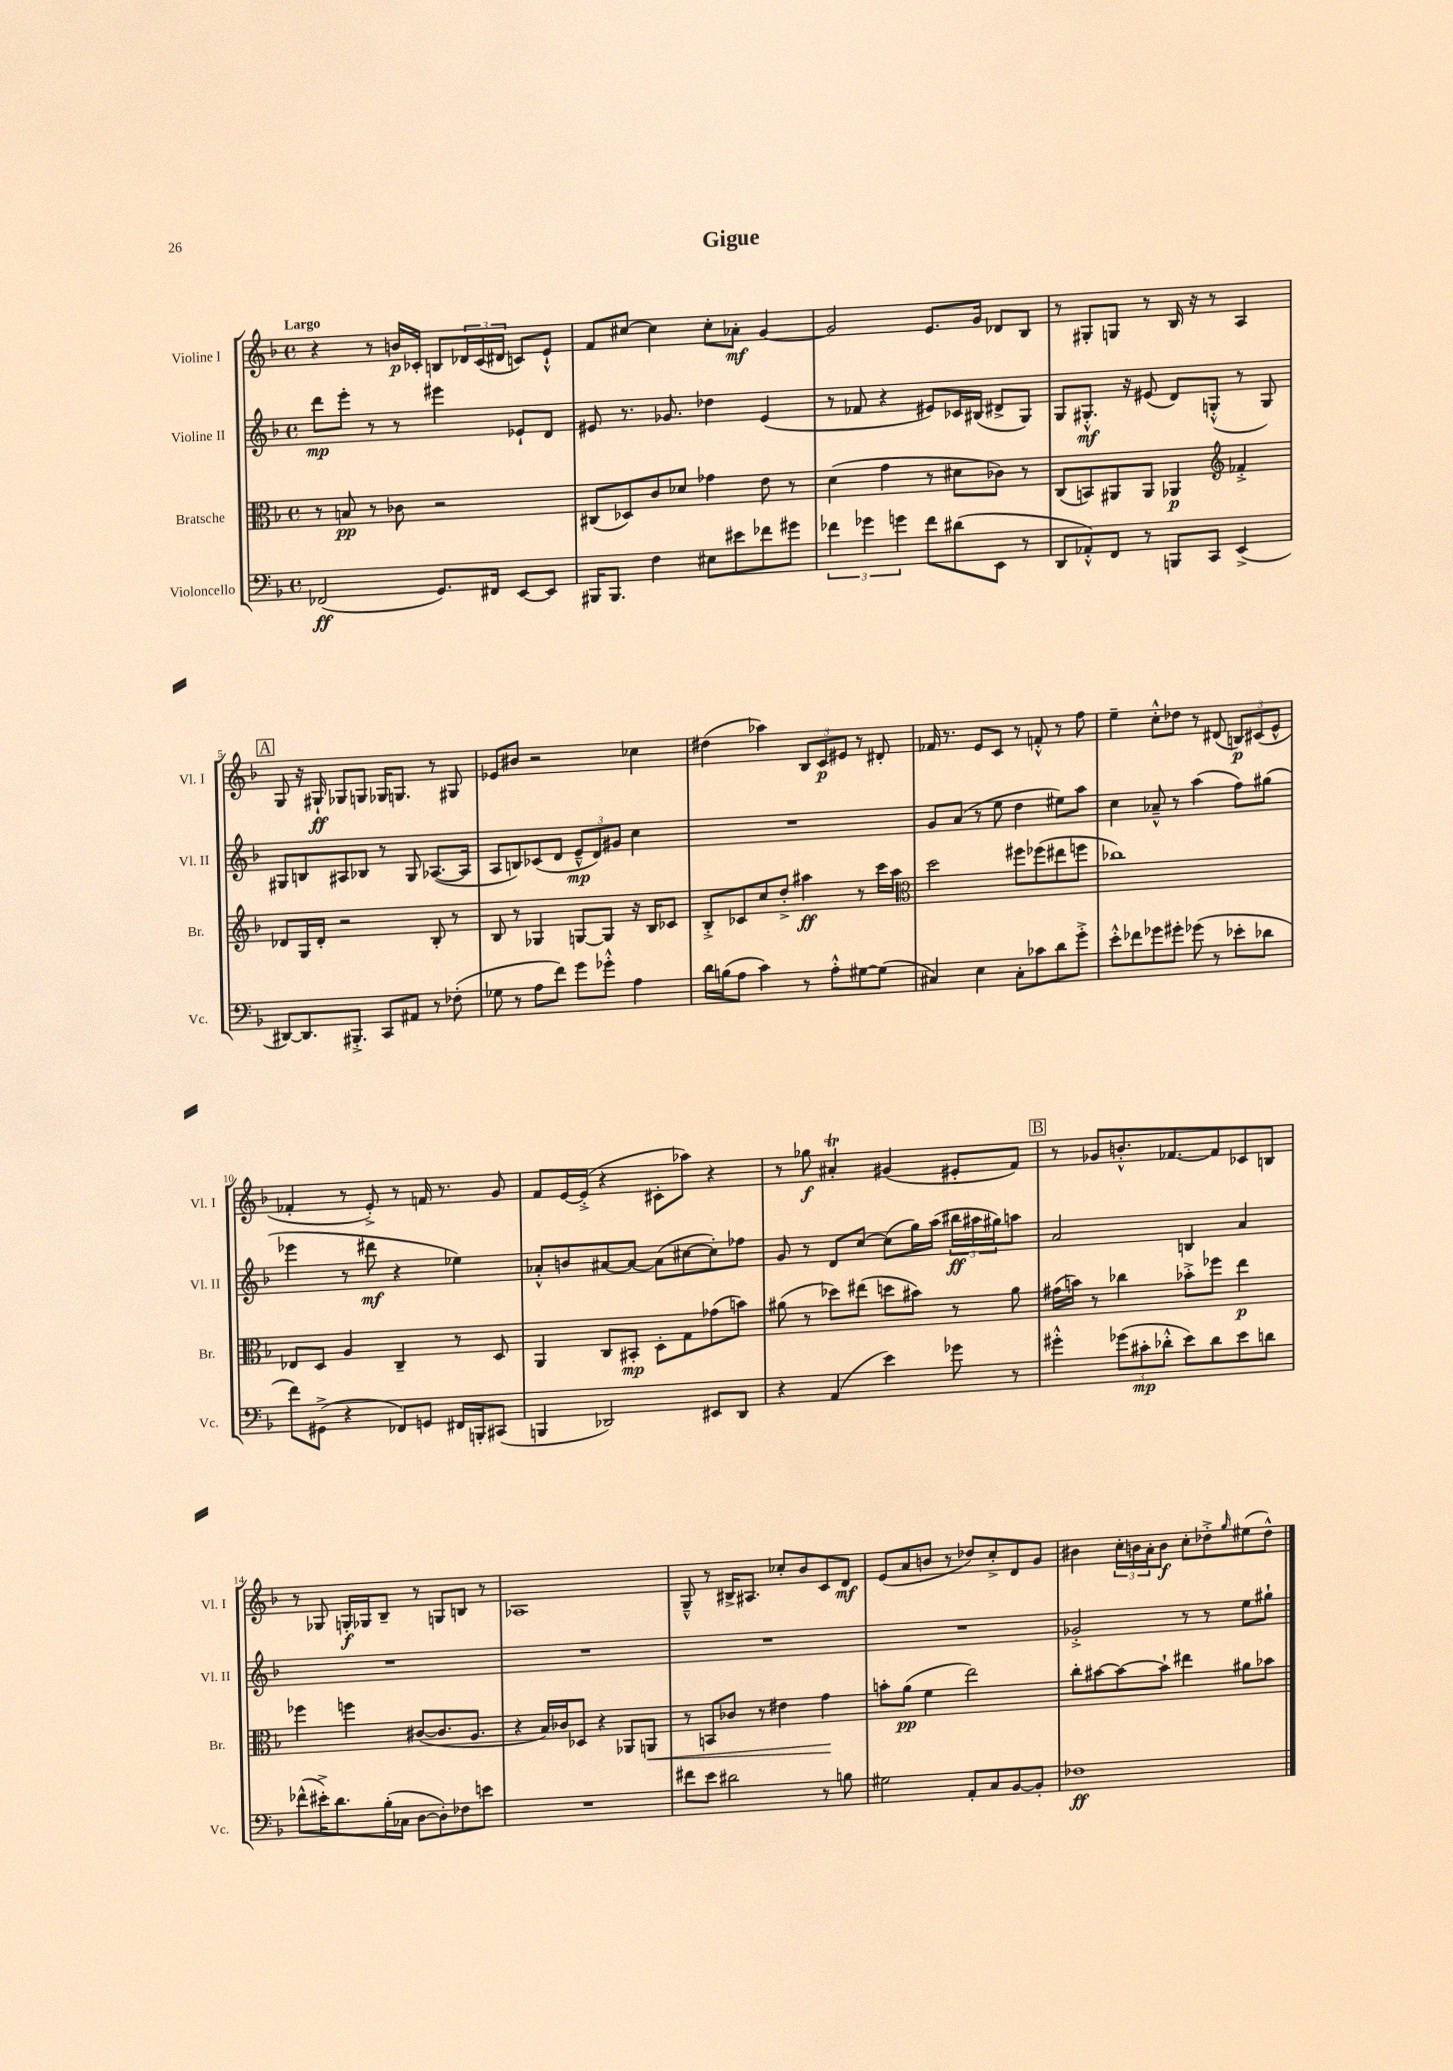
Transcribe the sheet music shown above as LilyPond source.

\header { title = "Gigue" }
<<
\new StaffGroup <<
\new Staff = "s0" \with { instrumentName = "Violine I" shortInstrumentName = "Vl. I" } {
    \clef treble \key f \major \defaultTimeSignature \time 4/4 \tempo "Largo"
    r4 r8 b'16\p ces'16-. b8 \tuplet 3/2 { des'16 ces'16( dis'16 } c'8) e'8-!-^ |
    f'8 cis''8~ cis''4 cis''8-. aes'8-.\mf g'4~ |
    g'2 e'8. g'16 des'8 bes8 |
    r8 gis8-. g8 r8 bes16 r16 r8 a4 |
    \mark \markup { \box "A" } g8 r16 gis16-!\ff ges8 g8 ges16 g8. r8 gis8 |
    ees'8 bis'8 r2 ces''4 |
    dis''4( aes''4) \tuplet 3/2 { bes8 c'8\p eis'8 } r8 dis'8-. |
    fes'16 r8. e'8 c'8 r8 f'8-.-^ r8 f''8 |
    e''4-- c''8-.-^ des''8 r8 dis'8( \tuplet 3/2 { b8\p) cis'8( e'8-^ } |
    fes'4-. r8 e'8-.->) r8 f'16 r8. g'8 |
    f'8 e'16~ e'16-.->( r4 cis'8-. aes''8) r4 |
    r8 ges''8\f ais'4-.\trill gis'4( eis'8-. f'8) |
    \mark \markup { \box "B" } r8 ges'8 b'8.-.-^ fes'8.~ fes'8 ces'8 b8 |
    r8 ges8 g16-.\f ges16 bes8-- r8 g8 b8 r8 |
    aes1 |
    g8---^ r8 bis16-> ais8. ces''8-. bes'8 c'8 d'8\mf |
    e'8( a'8 b'8 r8 des''8) c''8-.-> d'8 g'8 |
    bis'4 \tuplet 3/2 { c''16-. b'16 a'16-. } b'8\f c''8-. des''8-.-> \grace { g''16 } eis''8( des''8-^) \bar "|." |
}
\new Staff = "s1" \with { instrumentName = "Violine II" shortInstrumentName = "Vl. II" } {
    \clef treble \key f \major \defaultTimeSignature \time 4/4
    d'''8\mp e'''8-. r8 r8 eis'''4 ees'8-! d'8 |
    eis'8 r8. ges'8. des''4 eis'4( |
    r8 fes'8 r4 eis'8) ces'16 bis16( dis'8-> g8) |
    g8 gis8.-.-^\mf r16 eis'8( d'8) g8-.-^( r8 g8) |
    \mark \markup { \box "A" } gis8 b8 ais8 bes8 r8 gis8 aes8.~( aes16 |
    a8 b8) ces'8( d'8 \tuplet 3/2 { e'8---^\mp d'8) gis'8 } c''4 |
    R1 |
    g'8 a'8( r8 e''8 d''4 eis''8) a''8 |
    c''4 aes'8---^ r8 a''4( f''8) gis''8( |
    ees'''4 r8 dis'''8\mf r4 ees''4) |
    aes'8-.-^ b'8 ais'8~ ais'8~ ais'8( cis''8~ cis''8-.) fes''8 |
    g'8 r8 d'8 c''8~ c''8( g''16) a''16( \tuplet 3/2 { bis''16\ff ais''16 gis''16) } a''8 |
    \mark \markup { \box "B" } a'2 b4 a'4 |
    R1 |
    R1 |
    R1 |
    R1 |
    ges'2-.-> r8 r8 e''8 gis''8-! \bar "|." |
}
\new Staff = "s2" \with { instrumentName = "Bratsche" shortInstrumentName = "Br." } {
    \clef alto \key f \major \defaultTimeSignature \time 4/4
    r8 b8\pp r8 ces'8 r2 |
    cis8( des8) c'8 des'8 ges'4 e'8 r8 |
    d'4( g'4 r8 dis'8 ces'8) r8 |
    c8( b,8) ais,8 ais,8 aes,4\p \clef treble fes'4-.-> |
    \mark \markup { \box "A" } des'8 g16 des'16-. r2 bes8-. r8 |
    bes8 r8 ges4 g8~ g8 r16 bes16 ces'8 |
    bes8-.-> ces'8 c''8 d''8-.-> ais''4\ff r8 c'''16 ais''16 |
    \clef alto d''2 fis''8 fes''8( eis''8 f''8 |
    ces''1) |
    ees8 d8 a4 c4-- r8 d8 |
    a,4 c8 bis,8-.\mp d8-. g8 ges'8( b'8) |
    ais'8( r8 des''8) eis''8( d''8 bis'8) r8 ais'8 |
    \mark \markup { \box "B" } gis'16( b'16) r8 ces''4 bes'8-.-> fes''8 e''4\p |
    fes''4 f''4 cis'8~( cis'8. a8. |
    r4 bes16) ces'16 des8 r4 aes,8 a,8\< |
    r8 b,8 ces'8 r8 eis'4 g'4\! |
    b'8-. a'8\pp( f'4 e''2) |
    c''8-. bis'8~ bis'8~ bis'8-! eis''4 ais'8 bes'8 \bar "|." |
}
\new Staff = "s3" \with { instrumentName = "Violoncello" shortInstrumentName = "Vc." } {
    \clef bass \key f \major \defaultTimeSignature \time 4/4
    fes,2\ff( g,8.) fis,16 e,8~ e,8 |
    bis,,16 bis,,8. f4 eis8 eis'8 fes'8 gis'8 |
    \tuplet 3/2 { fes'4 ges'4 g'4 } fes'8 dis'8( e,8 r8 |
    d,8 aes,8-.-^) f,8 r8 b,,8 c,8 e,4->( |
    \mark \markup { \box "A" } dis,8~) dis,8. bis,,8.-.-> c,8 ais,8 r8 fes8-.( |
    ges8 r8 a8 f'8) g'8 ges'8-.-^ a4 |
    d'16 b16( a8 c'4) r8 a8-.-^ gis8~ gis8( |
    cis4) e4 cis8-. ces'8 d'8 g'8-.-> |
    e'8-.-^ fes'8 ges'8 gis'8-. ges'8( r8 ees'8-. des'8 |
    f'8) gis,8->( r4 fes,8) g,8 fis,16 b,,16-. cis,8( |
    b,,4 des,2) eis,8 des,8 |
    r4 a,4( e'4) ges'8 r8 |
    \mark \markup { \box "B" } gis'4-.-^ \tuplet 3/2 { ges'8( cis'8-.\mp des'8-.-^ } e'8) des'8 e'8 d'8 |
    fes'8-^( eis'16-.->) d'8. bes16-.( ces16 d8~ d8-.) fes8 e'8 |
    R1 |
    fis'8 e'8 dis'2 r8 b8 |
    gis2 a,8-. c8 bes,8~ bes,8-. |
    fes1\ff \bar "|." |
}
>>
>>
